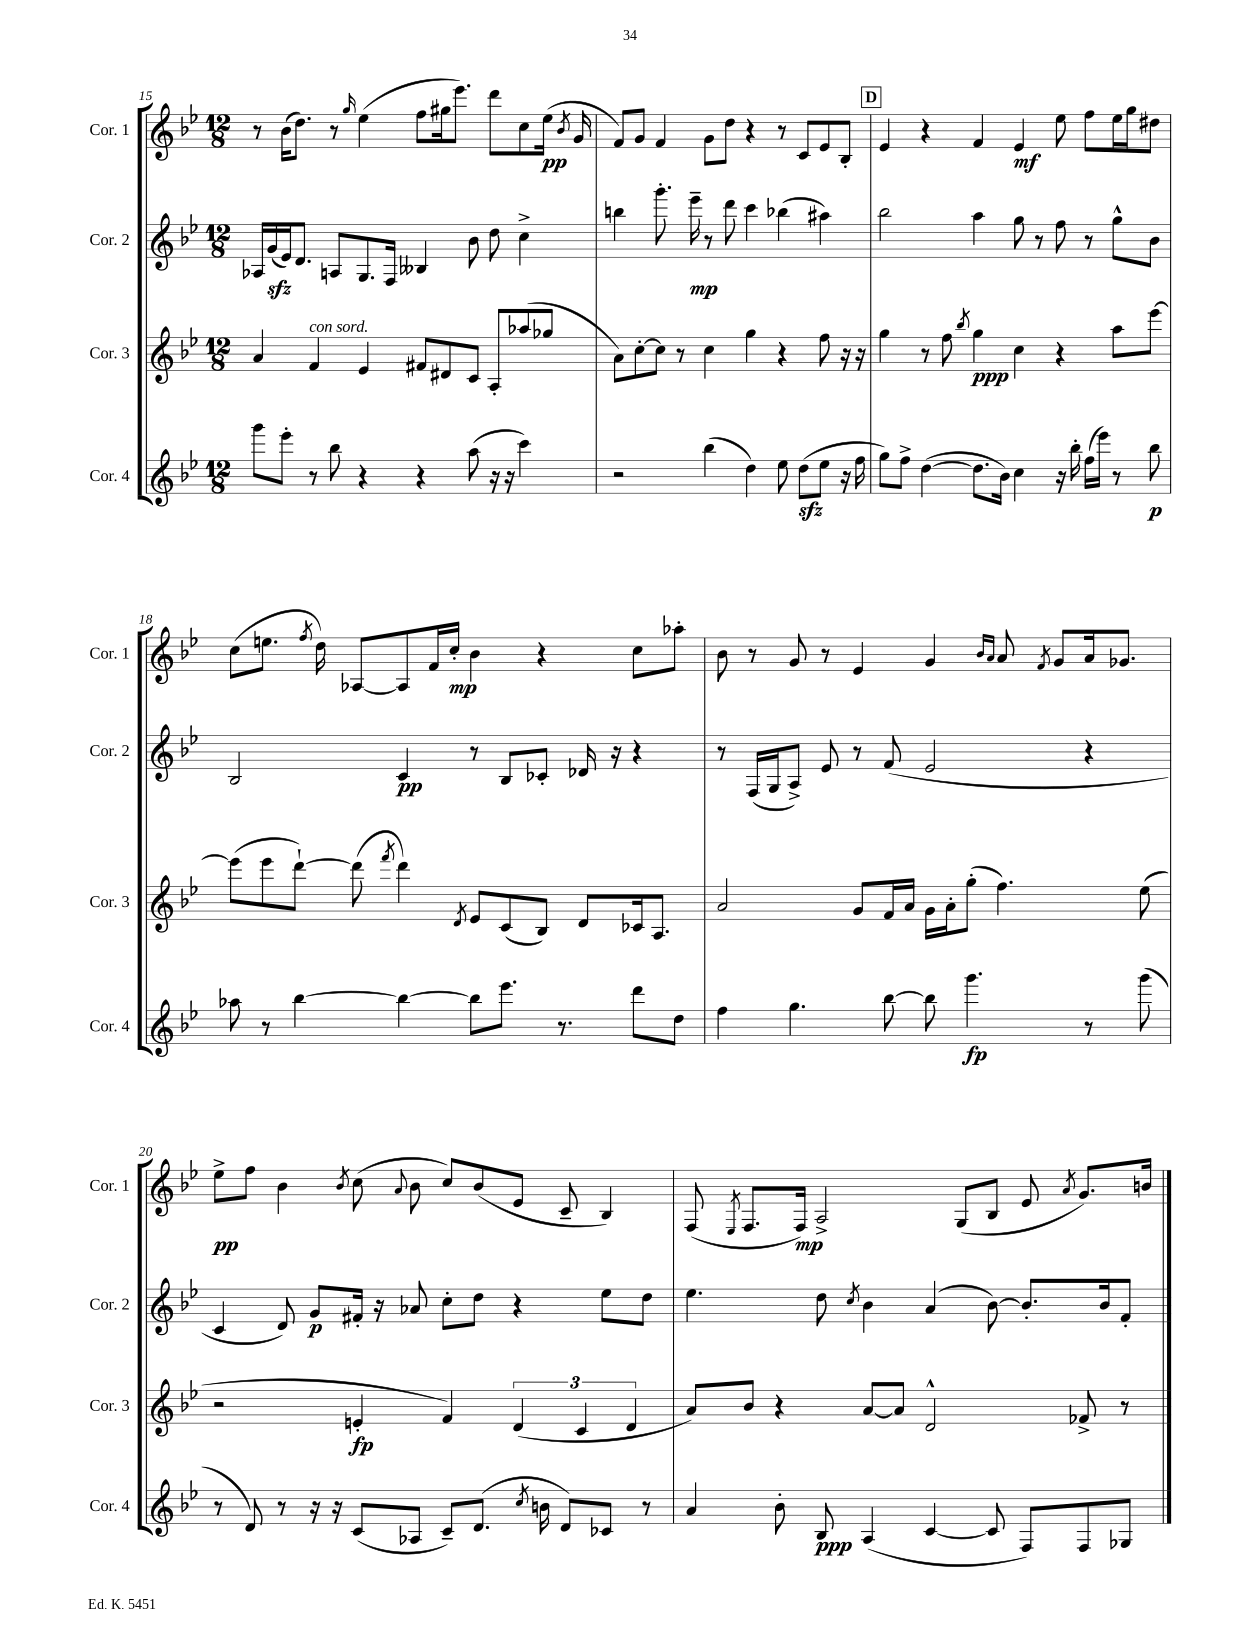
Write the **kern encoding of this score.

**kern	**kern	**kern	**kern
*staff4	*staff3	*staff2	*staff1
*clefG2	*clefG2	*clefG2	*clefG2
*k[b-e-]	*k[b-e-]	*k[b-e-]	*k[b-e-]
*M12/8	*M12/8	*M12/8	*M12/8
8ggg	4a	16A-	8r
.	.	(16g	.
8eee-'	.	16e-)	(16b-
.	.	8.d	8.dd)
8r	4f	.	.
8bb-	.	8A	8r
.	.	.	16qqgg
4r	4e-	8.G	(4ee-
.	.	16F	.
4r	8f#	4B--	8ff
.	8d#	.	16gg#
.	.	.	8.eee-)
(8aa	8c	8b-	.
16r	8A'	8dd	8ddd
16r	.	.	.
4ccc)	(8aa-	4cc^	8cc
.	8gg-	.	(16ee-
.	.	.	8qb-
.	.	.	16g
=	=	=	=
2r	8a)	4bb	8f)
.	[8cc'	.	8g
.	8cc]	8.ggg'	4f
.	8r	.	.
.	.	16eee-~	.
(4bb-	4cc	8r	8g
.	.	8ddd	8dd
4dd)	4gg	4ccc	4r
8ee-	4r	(4bb-	8r
(8dd	.	.	8c
8ee-	8ff	4aa#)	8e-
16r	16r	.	8B-'
16ff	16r	.	.
=	=	=	=
8gg)	4gg	2bb-	4e-
8ff^	.	.	.
([4dd	8r	.	4r
.	8ff	.	.
.	8qbb-	.	.
8.dd]	4gg	4aa	4f
16b-)	.	.	.
4cc	4cc	8gg	4e-
.	.	8r	.
16r	4r	8ff	8ee-
16bb-'	.	.	.
(16ff	.	8r	8ff
16eee-)	.	.	.
8r	8aa	8gg^^	16ee-
.	.	.	16gg
8bb-	[8eee-	8b-	8dd#
=	=	=	=
8aa-	(8eee-]	2B-	(8cc
8r	8eee-	.	8.ee
[4bb-	[8ddd`)	.	.
.	.	.	8qff
.	.	.	16dd)
.	(8ddd]	.	[8A-
.	8qfff	.	.
4bb-_	4ddd)	4c	8A-]
.	.	.	16f
.	.	.	16cc'
.	8qd	.	.
8bb-]	8e-	8r	4b-
8.eee-	(8c	8B-	.
.	8B-)	8c-'	4r
8.r	.	.	.
.	8d	16d-	.
.	.	16r	.
8ddd	16c-	4r	8cc
.	8.A	.	.
8dd	.	.	8aa-'
=	=	=	=
4ff	2a	8r	8b-
.	.	(16F	8r
.	.	16G	.
4.gg	.	8A^)	8g
.	.	8e-	8r
.	8g	8r	4e-
[8bb-	16f	(8f	.
.	16a	.	.
8bb-]	16g	2e-	4g
.	16a'	.	.
4.ggg	(8gg'	.	.
.	.	.	16qqb-
.	.	.	16qqa
.	4.ff)	.	8a
.	.	.	8qf
.	.	.	8g
8r	.	4r	16a
.	.	.	8.g-
(8ggg	(8ee-	.	.
=	=	=	=
8r	2r	4c	8ee-^
8d)	.	.	8ff
8r	.	8d)	4b-
16r	.	8g	.
16r	.	.	.
.	.	.	8qb-
(8c	4e'	16f#'	(8cc
.	.	16r	.
.	.	.	8qqa
8A-	.	8a-	8b-
8c~)	4f)	8cc'	8cc)
(8.d	.	8dd	(8b-
.	(6d	4r	8e-
8qcc	.	.	.
16b	.	.	.
8d)	.	.	8c~
.	6c	.	.
8c-	.	8ee-	4B-)
.	6d	.	.
8r	.	8dd	.
=	=	=	=
4a	8a)	4.ee-	(8F
.	.	.	8qE-
.	8b-	.	8.F
8b-'	4r	.	.
.	.	.	16F)
8B-	.	8dd	2A^
.	.	8qcc	.
(4A	[8a	4b-	.
.	8a]	.	.
[4c	2d^^	(4a	.
.	.	.	(8G
8c]	.	[8b-)	8B-
8F)	.	8.b-']	8e-
.	.	.	8qa
8F	8f-^	.	8.g)
.	.	16b-	.
8G-	8r	8f'	.
.	.	.	16b
==	==	==	==
*-	*-	*-	*-
